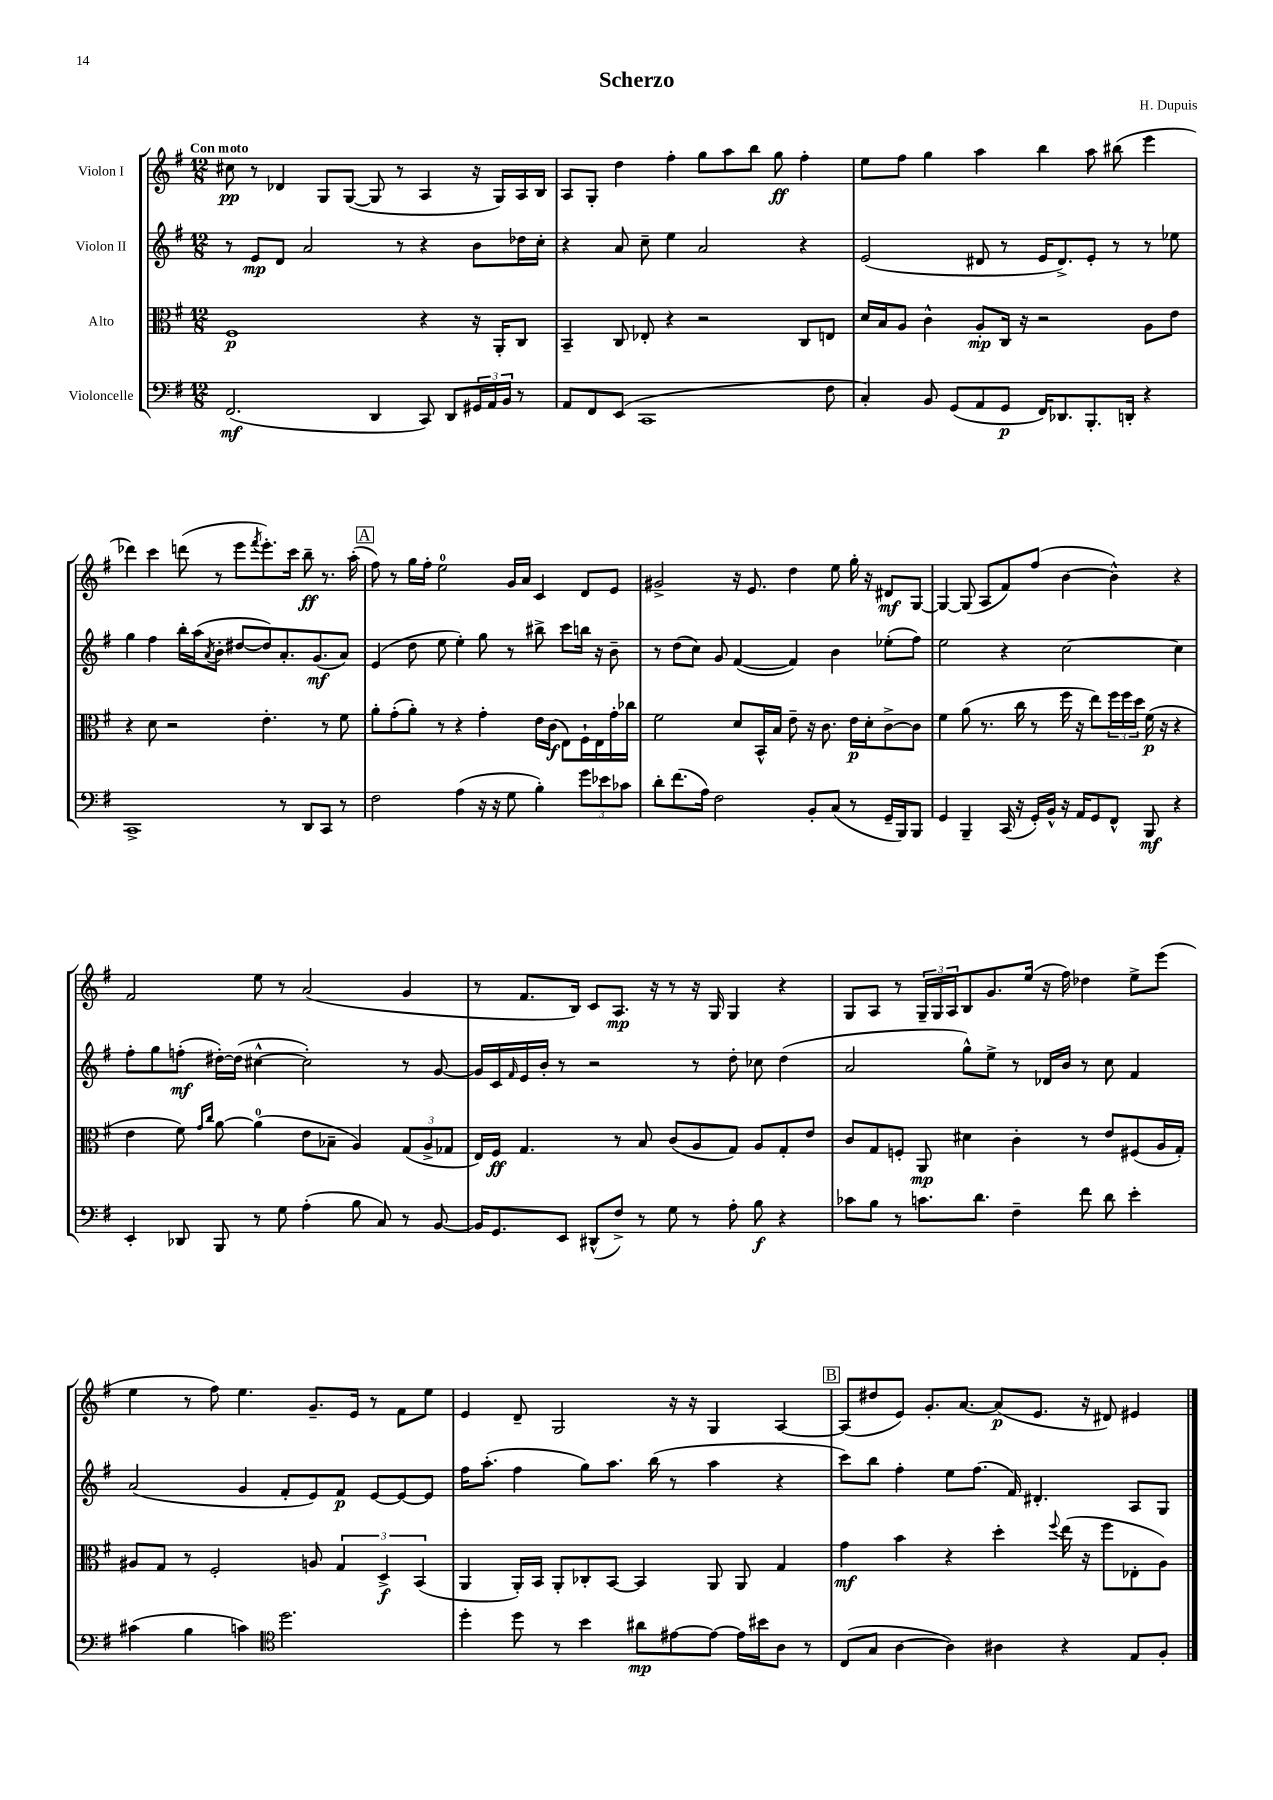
\header { title = "Scherzo" composer = "H. Dupuis" }
<<
\new StaffGroup <<
\new Staff = "s0" \with { instrumentName = "Violon I" } {
    \clef treble \key g \major \numericTimeSignature \time 12/8 \tempo "Con moto"
    cis''8\pp r8 des'4 g8 g8~( g8 r8 a4 r16 g16) a16 b16 |
    a8 g8-. d''4 fis''4-. g''8 a''8 b''8 g''8\ff fis''4-. |
    e''8 fis''8 g''4 a''4 b''4 a''8 bis''8( e'''4 |
    des'''4) c'''4 d'''8( r8 e'''8 \acciaccatura { fis'''8 } e'''8.-.) c'''16 b''8--\ff r8. a''16-.( |
    \mark \markup { \box "A" } fis''8) r8 g''16 fis''16-. e''2-0 g'16 a'16 c'4 d'8 e'8 |
    gis'2-> r16 e'8. d''4 e''8 g''16-. r16 dis'8\mf g8~ |
    g4~ g8( a8 fis'8) fis''8( b'4~ b'4-^) r4 |
    fis'2 e''8 r8 a'2( g'4 |
    r8 fis'8. b16) c'8 a8.\mp r16 r8 r16 g16 g4 r4 |
    g8 a8 r8 \tuplet 3/2 { g16-- g16 a16 } b8 g'8. e''16( r16 fis''16) des''4 e''8-> e'''8( |
    e''4 r8 fis''8) e''4. g'8.-- e'16 r8 fis'8 e''8 |
    e'4 d'8-- g2 r16 r16 g4 a4~ |
    \mark \markup { \box "B" } a8( dis''8 e'8) g'8.-. a'8.~ a'8\p( e'8. r16 dis'8) eis'4 \bar "|." |
}
\new Staff = "s1" \with { instrumentName = "Violon II" } {
    \clef treble \key g \major \numericTimeSignature \time 12/8
    r8 e'8\mp d'8 a'2 r8 r4 b'8 des''16 c''16-. |
    r4 a'8 c''8-- e''4 a'2 r4 |
    e'2( dis'8 r8 e'16 dis'8.->) e'8-. r8 r8 ees''8 |
    g''4 fis''4 b''16-. a''16( \acciaccatura { a'8 } b'8-. dis''8~ dis''8) a'8.-. g'8.\mf( a'8) |
    \mark \markup { \box "A" } e'4( d''8 e''8 e''4-.) g''8 r8 bis''8-> c'''8 b''16 r16 b'8-- |
    r8 d''8( c''8) g'8 fis'4~( fis'4) b'4 ees''8-.( fis''8) |
    e''2 r4 c''2~ c''4 |
    fis''8-. g''8 f''8-.\mf( dis''16~-.) dis''16( cis''4~-^ cis''2-.) r8 g'8~ |
    g'16 c'16 \grace { fis'16 } e'16 b'16-. r8 r2 r8 d''8-. ces''8 d''4( |
    a'2 g''8-^) e''8-> r8 des'16 b'16 r8 c''8 fis'4 |
    a'2( g'4 fis'8-. e'8) fis'8\p e'8~ e'8~ e'8 |
    fis''16 a''8.-.( fis''4 g''8) a''8. b''16( r8 a''4 r4 |
    \mark \markup { \box "B" } c'''8) b''8 fis''4-. e''8 fis''8.( fis'16) dis'4.-. a8 g8 \bar "|." |
}
\new Staff = "s2" \with { instrumentName = "Alto" } {
    \clef alto \key g \major \numericTimeSignature \time 12/8
    fis1\p r4 r16 a,16-. c8 |
    b,4-- c8 ees8-. r4 r2 c8 e8 |
    d'16 b16 a8 c'4-^ a8-.\mp c16 r16 r2 a8 e'8 |
    r4 d'8 r2 e'4.-. r8 fis'8 |
    \mark \markup { \box "A" } a'8-. g'8-.( a'8-.) r8 r4 g'4-. e'16 c'16\f( e8) fis16-! e16 g'16-. ces''16 |
    fis'2 d'8 b,16-^ b16 e'8-- r16 c'8. e'16\p d'16-. c'8~-> c'8 |
    fis'4 a'8( r8. c''16 r8 fis''16 r16 e''8) \tuplet 3/2 { fis''16 fis''16 d''16 } fis'16\p( r16 r4 |
    e'4 fis'8) \grace { g'16 c''16 } a'8~ a'4-0( e'8 bes8-- a4) \tuplet 3/2 { g8( a8-> ges8 } |
    e16) fis16\ff g4. r8 b8 c'8( a8 g8) a8 g8-. e'8 |
    c'8 g8 f8-. a,8\mp dis'4 c'4-. r8 e'8 fis8( a16 g16-.) |
    ais8 g8 r8 fis2-. a8 \tuplet 3/2 { g4 d4->\f b,4( } |
    a,4 a,16-.) b,16 a,8-. ces8-. b,8~ b,4 a,8 a,8 g4 |
    \mark \markup { \box "B" } g'4\mf b'4 r4 d''4-. \appoggiatura { fis''8 } e''16( r16 fis''8 ees8-. a8) \bar "|." |
}
\new Staff = "s3" \with { instrumentName = "Violoncelle" } {
    \clef bass \key g \major \numericTimeSignature \time 12/8
    fis,2.\mf( d,4 c,8) d,8 \tuplet 3/2 { gis,16 a,16 b,16 } r8 |
    a,8 fis,8 e,8( c,1 fis8 |
    c4-.) b,8 g,8( a,8 g,8\p fis,16) des,8. b,,8.-. d,16-. r4 |
    c,1-> r8 d,8 c,8 r8 |
    \mark \markup { \box "A" } fis2 a4( r16 r16 g8 b4-.) \tuplet 3/2 { g'8 ees'8 ces'8 } |
    d'8-. fis'8.( a16) fis2 b,8-. c8( r8 g,16-- b,,16) b,,8 |
    g,4 b,,4-- c,16( r16 g,16-.) b,16-^ r16 a,16 g,8 fis,8-^ b,,8\mf r4 |
    e,4-. des,8 b,,8 r8 g8 a4-.( b8 c8) r8 b,8~ |
    b,16 g,8. e,8 dis,8-^( fis8->) r8 g8 r8 a8-. b8\f r4 |
    ces'8 b8 r8 c'8. d'8. fis4-- fis'8 d'8 e'4-. |
    cis'4( b4 c'4) \clef tenor d''2. |
    d''4-. d''8 r8 b'4 ais'8\mp eis'8~ eis'8~ eis'16 bis'16 a8 r8 |
    \mark \markup { \box "B" } c8( g8 a4~ a4) ais4 r4 e8 fis8-. \bar "|." |
}
>>
>>
\layout { \context { \Score \remove "Bar_number_engraver" } }
